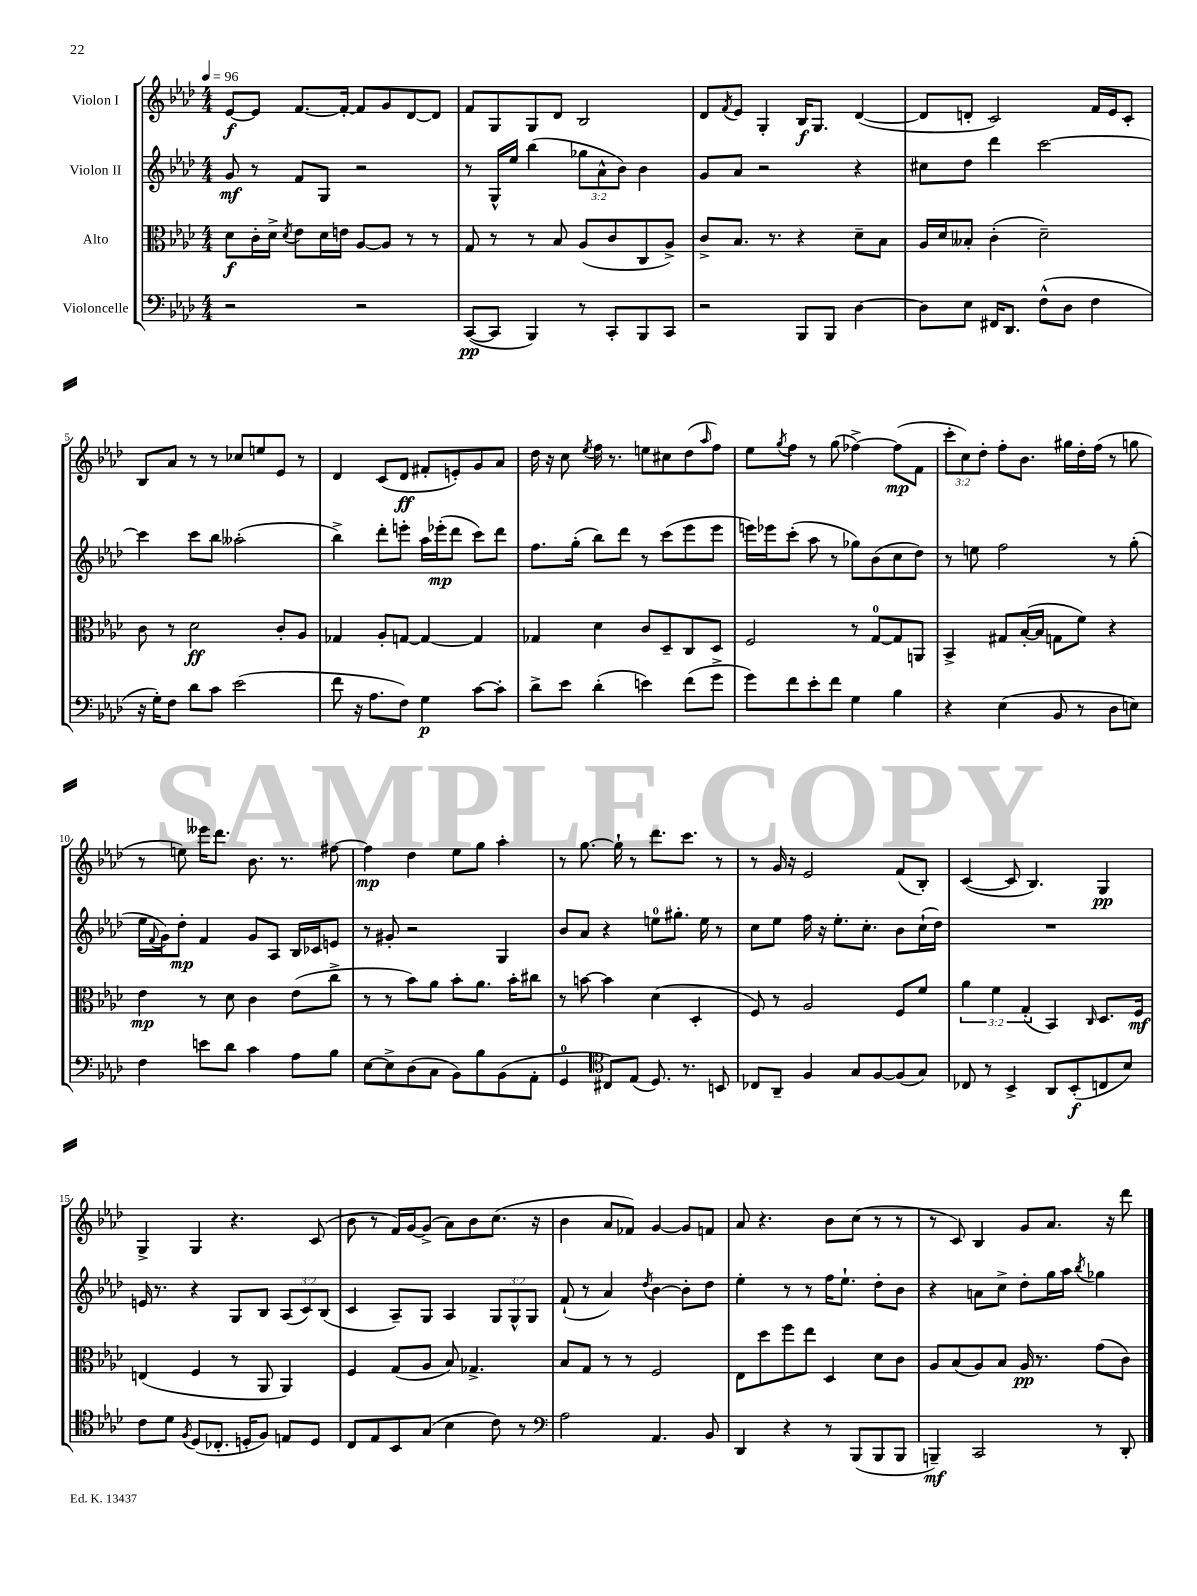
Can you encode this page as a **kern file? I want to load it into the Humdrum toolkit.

**kern	**kern	**kern	**kern
*staff4	*staff3	*staff2	*staff1
*clefF4	*clefC3	*clefG2	*clefG2
*k[b-e-a-d-]	*k[b-e-a-d-]	*k[b-e-a-d-]	*k[b-e-a-d-]
*M4/4	*M4/4	*M4/4	*M4/4
*MM96	*MM96	*MM96	*MM96
2r	8d-	8g	[8e-
.	16c'	8r	8e-]
.	16d-^	.	.
.	8qd-	.	.
.	8e-	8f	[8.f
.	16d-	8G	.
.	16e	.	16f'_
2r	[8A-	2r	8f]
.	8A-]	.	8g
.	8r	.	[8d-
.	8r	.	8d-]
=	=	=	=
([8CC	8G	8r	8f
8CC]	8r	16G^^	8G
.	.	16ee-	.
4BBB-)	8r	(4bb-	8G
.	8B-	.	8d-
8r	(8A-	12gg-	2B-
.	.	12a-^^	.
8CC'	8c	.	.
.	.	12b-)	.
8BBB-	8C	4b-	.
8CC	8A-^)	.	.
=	=	=	=
2r	8c^	8g	8d-
.	.	.	8qf
.	8.B-	8a-	8e-
.	.	2r	4G'
.	8.r	.	.
8BBB-	4r	.	16B-
.	.	.	8.G
8BBB-	.	.	.
[4D-	8d-~	4r	([4d-
.	8B-	.	.
=	=	=	=
8D-]	16A-	8cc#	8d-]
.	16d-	.	.
8E-	8B--'	8dd-	8d'
16FF#	(4c'	4ddd-	2c)
8.DD-	.	.	.
(8F^^	2d-~)	[2ccc	.
8D-	.	.	.
4F	.	.	16f
.	.	.	16e-
.	.	.	8c'
=	=	=	=
16r	8c	4ccc]	8B-
16G')	.	.	.
8F	8r	.	8a-
8d-	2d-	8ccc	8r
8c	.	8bb-	8r
(2e-	.	(2aa--'	8cc-
.	.	.	8ee
.	8c'	.	8e-
.	8A-	.	8r
=	=	=	=
8f	4G-	4bb-^)	4d-
16r	.	.	.
8.A-	.	.	.
.	8A-'	8ddd-'	(8c
8F)	[8G	8eee'	8d-
4G	4G_	16aa-	8f#'
.	.	(16eee-'	.
.	.	8ddd-	8e')
[8c	4G]	8ccc)	8g
8c']	.	8ddd-	8a-
=	=	=	=
8d-^	4G-	8.ff	16dd-
.	.	.	16r
8e-	.	.	8cc
.	.	(16gg'	.
.	.	.	8qee-
(4d-'	4d-	8bb-)	16ff
.	.	.	8.r
.	.	8ddd-	.
4e)	8c	8r	8ee
.	8D-~	(8ccc	8cc#
(8f	8C	8eee-	(8dd-
.	.	.	16qqaa-
8g^	8D-	8eee-	8ff)
=	=	=	=
8g)	2F	16eee)	8ee-
.	.	16eee-	.
.	.	.	8qgg
8f	.	(8ccc'	8ff
8e-'	.	8aa-	8r
8f	.	8r	(8gg
4G	8r	8gg-)	[4ff-^)
.	[8G	(8b-	.
4B-	8G]	8cc	(8ff-]
.	8AA	8dd-)	8f
=	=	=	=
4r	4BB-^	8r	12ccc'
.	.	.	12cc)
.	.	8ee	.
.	.	.	12dd-'
(4E-	8G#	2ff	8ff'
.	([16B-'	.	8.b-
.	16B-]	.	.
8BB-	8G	.	.
.	.	.	16gg#
8r	8f)	.	16dd-'
.	.	.	(16ff
8D-	4r	8r	8r
8E)	.	(8gg'	8gg
=	=	=	=
4F	4e-	16ee-	8r
.	.	8qqf	.
.	.	16g)	.
.	.	8dd-'	8ee)
8e	8r	4f	16eee--
.	.	.	8.ddd-
8d-	8d-	.	.
4c	4c	8g	8.b-
.	.	8A-	.
.	.	.	8.r
8A-	(8e-	16B-	.
.	.	16c-	.
8B-	8cc^	8e	[8ff#
=	=	=	=
[8E-	8r	8r	4ff#]
8E-^]	8r	8g#'	.
(8D-	8b-)	2r	4dd-
8C	8a-	.	.
8BB-)	8b-'	.	8ee-
8B-	8.a-	.	8gg
(8BB-	.	4G	4aa-'
.	16b-'	.	.
8AA-'	8cc#	.	.
=	=	=	=
4GG	8r	8b-	8r
.	[8b	8a-	[8.gg
*clefC4	*	*	*
8C#)	4b]	4r	.
.	.	.	16gg`]
(8E-	.	.	8r
8.D-)	(4d-	8ee	8.ddd-
.	.	8.gg#'	.
8.r	.	.	8.ccc
.	4D-'	.	.
.	.	16ee	.
8BB	.	8r	8r
=	=	=	=
8C-	8F)	8cc	8r
8AA-~	8r	8ee-	16g
.	.	.	16r
4F	2A-	16ff	2e-
.	.	16r	.
.	.	8.ee-'	.
8G	.	.	.
.	.	8.cc'	.
[8F	.	.	.
(8F]	8F	8b-	(8f
8G)	8f	(16cc`	8B-')
.	.	16dd-)	.
=	=	=	=
8C-	6a-	1r	([4c
8r	.	.	.
.	6f	.	.
4BB-^	.	.	8c]
.	(6G'	.	.
.	.	.	4.B-)
8AA-	4BB-)	.	.
(8BB-'	.	.	.
.	16qqC	.	.
8C	8.D-	.	4G
8B-)	.	.	.
.	16F	.	.
=	=	=	=
8c	(4E	16e	4G^
.	.	8.r	.
8d-	.	.	.
8qF	.	.	.
(8D-	4F	4r	4G
8.C-'	.	.	.
.	8r	8G	4.r
16D'	.	.	.
8F)	8AA-	8B-	.
8E	4AA-)	(12A-	.
.	.	12c)	.
8D	.	.	(8c
.	.	(12B-	.
=	=	=	=
8C	4F	4c	8b-
8E-	.	.	8r
8BB-	(8G	8A-~)	16f)
.	.	.	[16g
(8G	8A-	8G	(8g^]
4B-	8B-)	4A-	8a-)
.	4.G-^	.	8b-
8c)	.	12G	(8.cc
.	.	12G^^	.
8r	.	.	.
.	.	12G	.
.	.	.	16r
=	=	=	=
*clefF4	*	*	*
2A-	8B-	(8f`	4b-
.	8G	8r	.
.	8r	4a-)	8a-
.	8r	.	8f-)
.	.	8qdd-	.
4.AA-	2F	[4b-	[4g
.	.	8b-']	8g]
8BB-	.	8dd-	8f
=	=	=	=
4DD-	8E-	4ee-'	8a-
.	8dd-	.	4.r
4r	8ff	8r	.
.	8ee-	8r	.
8r	4D-	16ff	8b-
.	.	8.ee-`	.
(8BBB-	.	.	(8cc
8BBB-	8d-	8dd-'	8r
8BBB-	8c	8b-	8r
=	=	=	=
4BBB~)	8A-	4r	8r
.	(8B-	.	8c)
2CC	8A-)	8a	4B-
.	8B-	8cc^	.
.	16A-	8dd-'	8g
.	8.r	.	.
.	.	16gg	8.a-
.	.	16aa-	.
.	.	8qbb-	.
8r	(8g	4gg-	.
.	.	.	16r
8DD-'	8c)	.	8ddd-
==	==	==	==
*-	*-	*-	*-
